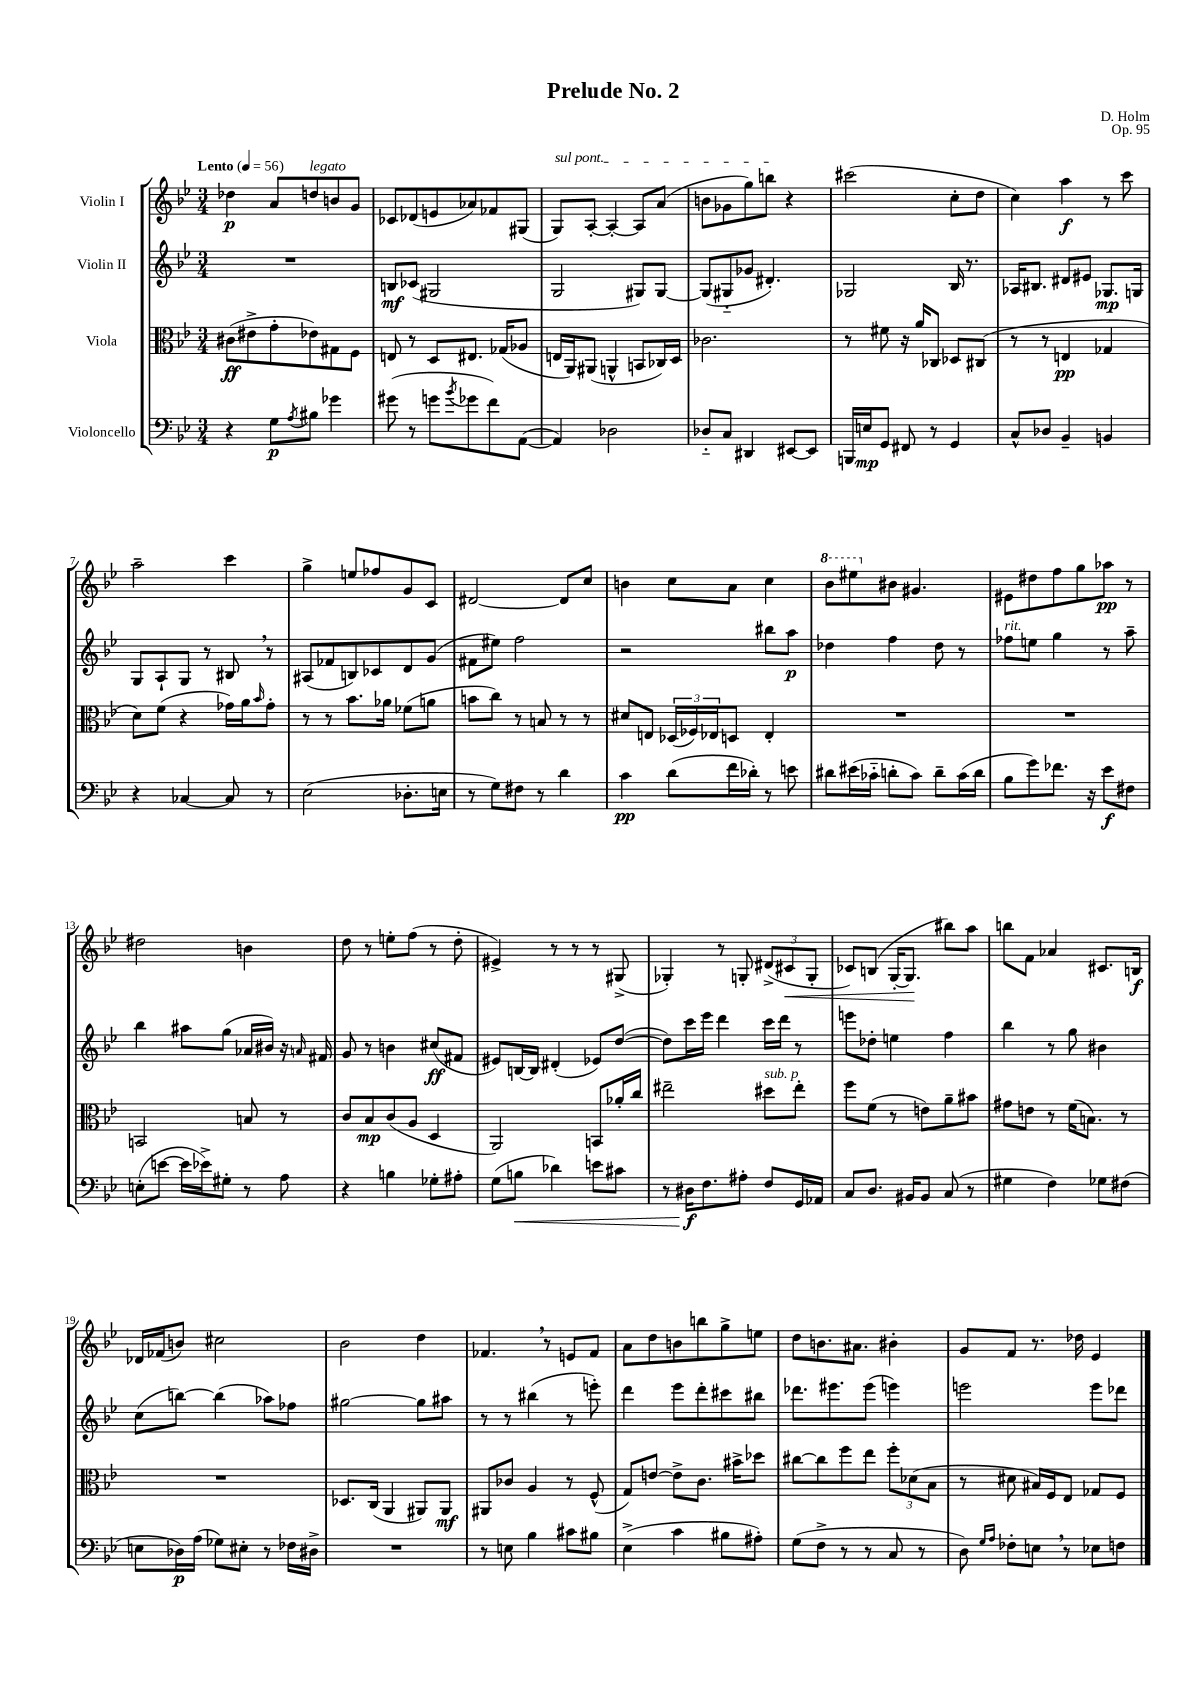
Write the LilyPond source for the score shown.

\header { title = "Prelude No. 2" composer = "D. Holm" opus = "Op. 95" }
<<
\new StaffGroup <<
\new Staff = "s0" \with { instrumentName = "Violin I" } {
    \clef treble \key bes \major \numericTimeSignature \time 3/4 \tempo "Lento" 4 = 56
    des''4\p a'8 d''8^\markup { \italic "legato" } b'8 g'8 |
    ces'8 des'8( e'8 aes'8) fes'8 gis8( |
    \once \override TextSpanner.bound-details.left.text = \markup { \italic "sul pont." } g8\startTextSpan) a8~-. a4~-. a8 a'8( |
    b'8 ges'8 g''8) b''8\stopTextSpan r4 |
    cis'''2( c''8-. d''8 |
    c''4) a''4\f r8 c'''8 |
    a''2-- c'''4 |
    g''4-> e''8 fes''8 g'8 c'8 |
    dis'2~ dis'8 c''8 |
    b'4 c''8 a'8 c''4 |
    \ottava #1 bes''8 eis'''8 \ottava #0 bis'8 gis'4. |
    eis'8 dis''8 f''8 g''8 aes''8\pp r8 |
    dis''2 b'4 |
    d''8 r8 e''8-. f''8( r8 d''8-. |
    eis'4->) r8 r8 r8 gis8->( |
    ges4-.) r8 g8-. \tuplet 3/2 { dis'8->( cis'8\< g8-. } |
    ces'8) b8( g16~-. g8.\! bis''8) a''8 |
    b''8 f'8 aes'4 cis'8. b16\f |
    des'16 fes'16( b'8) cis''2 |
    bes'2 d''4 |
    fes'4. \breathe r8 e'8 fes'8 |
    a'8 d''8 b'8 b''8 g''8-> e''8 |
    d''8 b'8. ais'8. bis'4-. |
    g'8 f'8 r8. des''16 ees'4 \bar "|." |
}
\new Staff = "s1" \with { instrumentName = "Violin II" } {
    \clef treble \key bes \major \numericTimeSignature \time 3/4
    R2. |
    b8\mf ces'8( gis2 |
    g2 gis8) gis8~ |
    gis8( gis8-_ ges'8 dis'4.-.) |
    ges2 bes16 r8. |
    aes16 bis8. dis'8 eis'8 ges8.\mp g16 |
    g8 a8-! g8 r8 bis8 \breathe r8 |
    ais8( fes'8 b8) ces'8 d'8 g'8( |
    fis'8 eis''8) f''2 |
    r2 bis''8 a''8\p |
    des''4 f''4 des''8 r8 |
    fes''8^\markup { \italic "rit." } e''8 g''4 r8 a''8-- |
    bes''4 ais''8 g''8( aes'16 bis'16) r16 \grace { a'16 } fis'16 |
    g'8 r8 b'4 cis''8\ff( fis'8 |
    eis'8) b16~ b16 dis'4-.( ees'8) d''8~( |
    d''8) c'''16 ees'''16 d'''4 c'''16 d'''16 r8 |
    e'''8 des''8-. e''4 f''4 |
    bes''4 r8 g''8 bis'4 |
    c''8( b''8~) b''4( aes''8) fes''8 |
    gis''2~ gis''8 ais''8 |
    r8 r8 bis''4( r8 e'''8-.) |
    d'''4 ees'''8 d'''8-. cis'''8 bis''8 |
    des'''8. eis'''8. eis'''8( e'''4) |
    e'''2 e'''8 des'''8 \bar "|." |
}
\new Staff = "s2" \with { instrumentName = "Viola" } {
    \clef alto \key bes \major \numericTimeSignature \time 3/4
    cis'8\ff( eis'8-> g'8-. ees'8) gis8 f8 |
    e8 r8 d8 eis8. ges16( aes8 |
    e16 a,16) ais,8( a,4-^ b,8 ces16) d16 |
    ces'2. |
    r8 fis'8 r16 a'16 ces8 des8 cis8( |
    r8 r8 e4\pp ges4 |
    d'8) f'8( r4 ges'16) a'16 \grace { bes'16 } ges'8-. |
    r8 r8 bes'8. aes'16 fes'8( a'8 |
    b'8 c''8) r8 b8 r8 r8 |
    dis'8 e8 \tuplet 3/2 { des16( fes16) ees16 } d8 ees4-. |
    R2. |
    R2. |
    b,2 b8 r8 |
    c'8 bes8\mp c'8( a8 d4 |
    a,2) b,8 aes'16-. c''16 |
    eis''2-- dis''8^\markup { \italic "sub. p" } eis''8-. |
    f''8 f'8( r8 e'8) a'8-- bis'8 |
    gis'8 e'8 r8 f'16( b8.) r8 |
    R2. |
    des8. c16( a,4 ais,8) ais,8\mf |
    ais,8 ces'8 a4 r8 f8-^( |
    g8) e'8~ e'8-> c'8. bis'16-> des''8 |
    cis''8~ cis''8 f''8 ees''8 \tuplet 3/2 { f''8-. des'8( bes8 } |
    r8 dis'8 bis16) f16 ees8 ges8 f8 \bar "|." |
}
\new Staff = "s3" \with { instrumentName = "Violoncello" } {
    \clef bass \key bes \major \numericTimeSignature \time 3/4
    r4 g8\p \acciaccatura { a8 } bis8 ges'4 |
    gis'8( r8 g'8 \acciaccatura { bes'8 } ges'8 f'8) a,8~( |
    a,4) des2 |
    des8-_ c8 dis,4 eis,8~ eis,8 |
    b,,16 e16\mp g,8 fis,8 r8 g,4 |
    c8-^ des8 bes,4-- b,4 |
    r4 ces4~ ces8 r8 |
    ees2( des8.-. e16 |
    r8 g8) fis8 r8 d'4 |
    c'4\pp d'8( f'16 des'16-.) r8 e'8 |
    dis'8 eis'16( ces'16-_ d'8-. ces'8) d'8-- ces'16( d'16 |
    bes8 g'8) fes'8. r16 ees'8\f fis8 |
    e8-.( e'8~ e'16 ees'16->) gis8-. r8 a8 |
    r4 b4 ges8-. ais8-. |
    g8( b8\< des'4) e'8 cis'8 |
    r8 dis16\f\! f8. ais8-. f8 g,16 aes,16 |
    c8 d8. bis,16 bis,8 c8( r8 |
    gis4 f4) ges8 fis8( |
    e8 des16\p) a16( ges8) eis8-. r8 fes16 dis16-> |
    R2. |
    r8 e8 bes4 cis'8 bis8 |
    ees4->( c'4 bis8 ais8-.) |
    g8( f8-> r8 r8 c8 r8 |
    d8) \grace { g16 a16 } fes8-. e8 \breathe r8 ees8 f8 \bar "|." |
}
>>
>>
